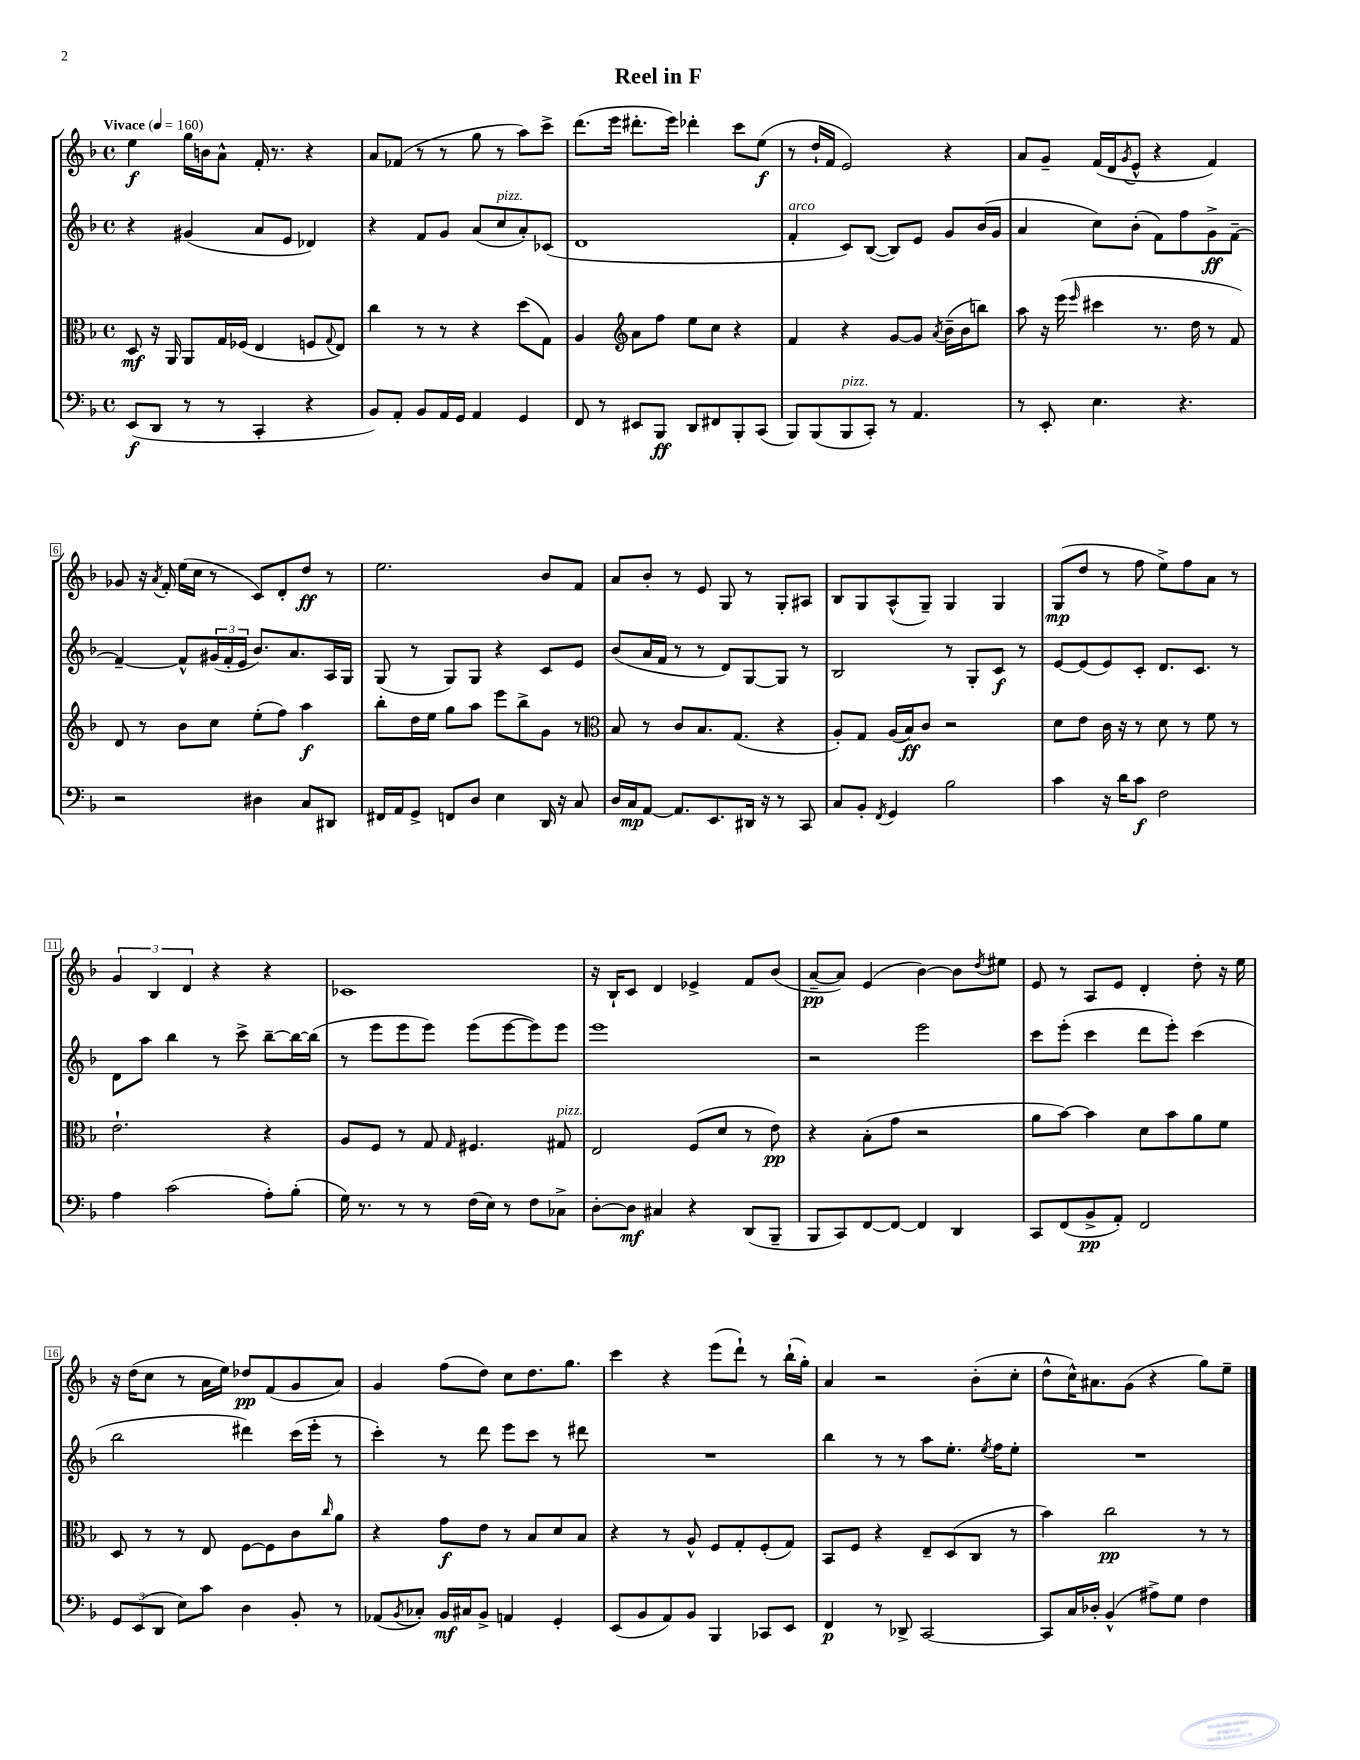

**kern	**kern	**kern	**kern
*staff4	*staff3	*staff2	*staff1
*clefF4	*clefC3	*clefG2	*clefG2
*k[b-]	*k[b-]	*k[b-]	*k[b-]
*M4/4	*M4/4	*M4/4	*M4/4
*met(c)	*met(c)	*met(c)	*met(c)
*MM160	*MM160	*MM160	*MM160
(8EE	8D	4r	4ee
8DD	16r	.	.
.	16AA	.	.
8r	8AA	(4g#	16gg
.	.	.	16b
8r	16G	.	8a^^
.	(16F-	.	.
4CC'	4E	8a	16f'
.	.	.	8.r
.	.	8e	.
4r	8F	4d-)	4r
.	8qqG	.	.
.	8E)	.	.
=	=	=	=
8BB-)	4cc	4r	8a
8AA'	.	.	(8f-
8BB-	8r	8f	8r
16AA	8r	8g	8r
16GG	.	.	.
4AA	4r	(8a	8gg
.	.	8cc	8r
4GG	(8dd	8a')	8aa)
.	8G)	(8c-	8ccc^
=	=	=	=
8FF	4A	1d	(8.ddd
8r	.	.	.
.	.	.	16eee
*	*clefG2	*	*
8EE#	8a	.	8.ddd#'
8BBB-	8ff	.	.
.	.	.	16eee)
8DD	8ee	.	4ddd-'
8FF#	8cc	.	.
8BBB-'	4r	.	8ccc
(8CC	.	.	(8ee
=	=	=	=
8BBB-)	4f	4f'	8r
(8BBB-	.	.	16dd`
.	.	.	16f
8BBB-	4r	8c)	2e)
8CC')	.	([8B-	.
8r	[8g	8B-])	.
4.AA	8g]	8e	.
.	8qa	.	.
.	(16b-~	8g	4r
.	16b-	.	.
.	8bb)	(16b-	.
.	.	16g	.
=	=	=	=
8r	8aa	4a	8a
8EE'	16r	.	8g~
.	(16eee	.	.
.	16qqeee	.	.
4.E	4ccc#	8cc)	(16f
.	.	.	16d
.	.	.	8qg
.	.	(8b-'	8e^^
.	8.r	8f)	4r
4.r	.	8ff	.
.	16dd	.	.
.	8r	8g^	4f)
.	8f)	[8f~	.
=	=	=	=
2r	8d	4f~_	8g-
.	8r	.	16r
.	.	.	8qa
.	.	.	16f'
.	8b-	8f^^]	(16ee
.	.	.	16cc
.	8cc	(24g#	8r
.	.	24f'	.
.	.	24e	.
4D#	(8ee'	8.b-)	8c)
.	8ff)	.	8d'
.	.	8.a	.
8C	4aa	.	8dd
8DD#	.	16A	8r
.	.	16G	.
=	=	=	=
16FF#	8bb-'	(8G	2.ee
16AA	.	.	.
8GG^	16dd	8r	.
.	16ee	.	.
8FF	8gg	8G)	.
8D	8aa	8G	.
4E	8eee	4r	.
.	8bb-^	.	.
16DD	8g	8c	8b-
16r	.	.	.
8C	8r	8e	8f
=	=	=	=
*	*clefC3	*	*
16D	8B-	(8b-	8a
16C	.	.	.
[8AA	8r	16a	8b-'
.	.	16f	.
8.AA]	8c	8r	8r
.	8.B-	8r	8e
8.EE	.	.	.
.	.	8d)	8G
.	(8.G	.	.
16DD#	.	[8G	8r
16r	.	.	.
8r	4r	8G]	8G'
8CC	.	8r	8A#
=	=	=	=
8C	8A')	2B-	8B-
8BB-'	8G	.	8G
8qFF	.	.	.
4GG	(16A	.	(8A^^
.	16B-)	.	.
.	8c	.	8G~)
2B-	2r	8r	4G
.	.	8G'	.
.	.	8c	4G
.	.	8r	.
=	=	=	=
4c	8d	[8e	(8G
.	8e	(8e]	8dd
16r	16c	8e)	8r
16d	16r	.	.
8c	8r	8c'	8ff
2F	8d	8.d	8ee^)
.	8r	.	8ff
.	.	8.c	.
.	8f	.	8a
.	8r	8r	8r
=	=	=	=
4A	2.e`	8d	6g
.	.	8aa	.
.	.	.	6B-
(2c	.	4bb-	.
.	.	.	6d
.	.	8r	4r
.	.	8ccc^	.
8A')	4r	[8bb-~	4r
(8B-'	.	16bb-_	.
.	.	(16bb-]	.
=	=	=	=
16G)	8A	8r	1c-
8.r	.	.	.
.	8F	8eee	.
8r	8r	8eee	.
8r	8G	8eee)	.
.	16qqG	.	.
(16F	4.F#	(8eee	.
16E)	.	.	.
8r	.	[8eee	.
8F	.	8eee])	.
8C-^	8G#	8eee	.
=	=	=	=
[8D'	2E	1eee	16r
.	.	.	16B-`
8D]	.	.	8c
4C#	.	.	4d
4r	(8F	.	4e-^
.	8d	.	.
(8DD	8r	.	8f
8BBB-~	8e)	.	(8b-
=	=	=	=
8BBB-	4r	2r	[8a~
8CC)	.	.	8a])
[8FF	(8B-'	.	(4e
8FF_	8g	.	.
4FF]	2r	2eee	[4b-)
4DD	.	.	8b-]
.	.	.	8qdd
.	.	.	8ee#
=	=	=	=
8CC	8a	8ccc	8e
(8FF	[8b-)	(8eee'	8r
8BB-^	4b-]	4ccc	8A
8AA')	.	.	8e
2FF	8d	8ddd	4d'
.	8b-	8eee')	.
.	8a	(4ccc	8dd'
.	8f	.	16r
.	.	.	16ee
=	=	=	=
12GG	8D	2bb-	16r
.	.	.	(16dd
(12EE	.	.	.
.	8r	.	8cc
12DD	.	.	.
8E)	8r	.	8r
8c	8E	.	16a
.	.	.	16ee)
4D	[8F	4ddd#)	8dd-
.	8F]	.	(8f
8BB-'	8c	(16ccc	8g
.	.	16eee'	.
.	16qqcc	.	.
8r	8a	8r	8a)
=	=	=	=
(8AA-	4r	4ccc')	4g
8qBB-	.	.	.
8C-')	.	.	.
16BB-	8g	8r	(8ff
16C#	.	.	.
8BB-^	8e	8ddd	8dd)
4AA	8r	8eee	8cc
.	8B-	8ccc	8.dd
4GG'	8d	8r	.
.	.	.	8.gg
.	8B-	8ddd#	.
=	=	=	=
(8EE	4r	1r	4ccc
8BB-	.	.	.
8AA)	8r	.	4r
8BB-	8A^^	.	.
4BBB-	8F	.	(8eee
.	8G'	.	8ddd`)
8CC-	(8F'	.	8r
8EE	8G)	.	(16bb-`
.	.	.	16gg')
=	=	=	=
4FF	8BB-	4bb-	4a
.	8F	.	.
8r	4r	8r	2r
8DD-^	.	8r	.
[2CC	8E~	8aa	.
.	(8D	8.ee'	.
.	8C	.	(8b-'
.	.	8qee	.
.	.	16ff	.
.	8r	8ee'	8cc'
=	=	=	=
8CC]	4b-)	1r	8dd^^
16C	.	.	16cc^^)
16D-'	.	.	8.a#
(4BB-^^	2cc	.	.
.	.	.	(8g
8A#^)	.	.	4r
8G	.	.	.
4F	8r	.	8gg)
.	8r	.	8ee~
==	==	==	==
*-	*-	*-	*-
